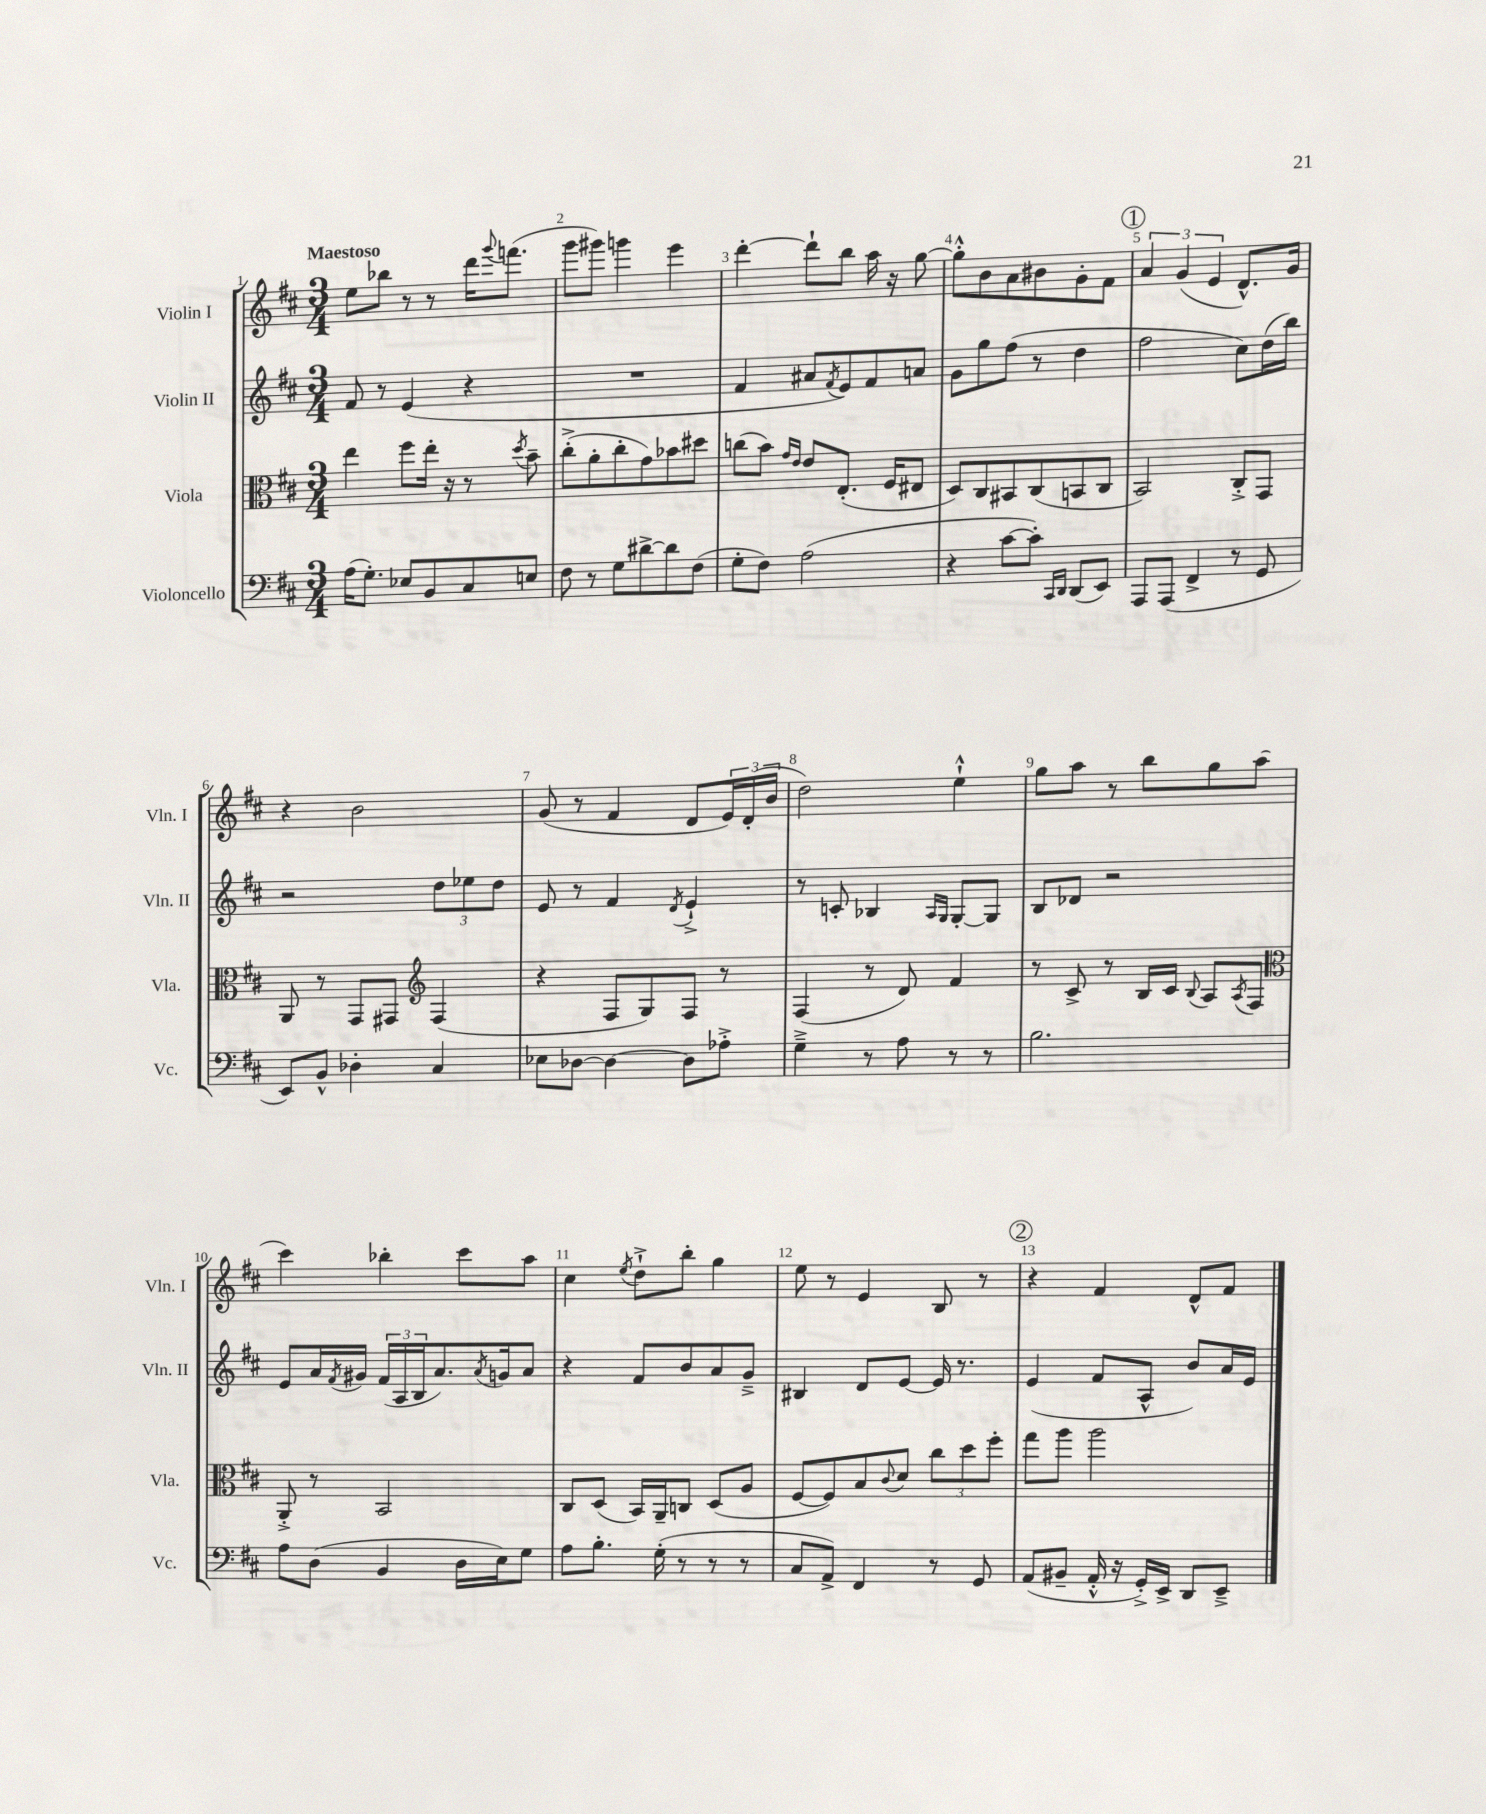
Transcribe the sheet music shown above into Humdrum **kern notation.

**kern	**kern	**kern	**kern
*staff4	*staff3	*staff2	*staff1
*clefF4	*clefC3	*clefG2	*clefG2
*k[f#c#]	*k[f#c#]	*k[f#c#]	*k[f#c#]
*M3/4	*M3/4	*M3/4	*M3/4
(16A	4ee	8f#	8ee
8.G')	.	.	.
.	.	8r	8bb-
8E-	8ff#	(4e	8r
8BB	16ee'	.	8r
.	16r	.	.
8C#	8r	4r	16ddd
.	.	.	8qqggg
.	.	.	(8.fff
.	8qdd	.	.
8E	8b~	.	.
=	=	=	=
8F#	(8cc#'^	2.r	8ggg
8r	8a'	.	8ggg#)
8G	8cc#'	.	4ggg
[8d#^	8g)	.	.
8d#]	8b-	.	4eee
(8F#	8dd#	.	.
=	=	=	=
8G'	(8cc	4f#	[4ddd'
8F#)	8b)	.	.
.	16qqg	.	.
.	16qqe	.	.
(2A	8e	8a#	8ddd`]
.	.	8qf#	.
.	(8.E'	8e)	8bb
.	.	8f#	16aa
.	16F#	.	16r
.	8E#	8a	[8gg
=	=	=	=
4r	8D)	8g	8gg'^^]
.	8C#	8gg	8b
[8c#	8BB#	(8ff#	8a
8c#'])	(8C#	8r	8b#
16qqCC#	.	.	.
16qqDD	.	.	.
(8DD	8BB	4dd	8g'
8EE)	8C#	.	8f#
=	=	=	=
8AAA	2BB)	2ff#	6a
(8AAA	.	.	.
.	.	.	(6g
4FF#^	.	.	.
.	.	.	6e
8r	8C#'^	8cc#)	8.d^^)
8GG	8GG	(16dd	.
.	.	16bb)	16g
=	=	=	=
8EE)	8AA	2r	4r
8BB^^	8r	.	.
4D-'	8GG	.	2b
.	8GG#	.	.
*	*clefG2	*	*
4C#	(4F#	12dd	.
.	.	12ee-	.
.	.	12dd	.
=	=	=	=
8E-	4r	8e	(8g
[8D-	.	8r	8r
4D-_	8F#	4f#	4f#
.	8G)	.	.
.	.	8qd	.
8D-]	8F#	4e`^	8d
8A-'^	8r	.	24e)
.	.	.	(24d'
.	.	.	24b
=	=	=	=
4G~^	(4F#	8r	2dd)
.	.	8c'	.
8r	8r	4B-	.
8A	8d)	.	.
.	.	16qqA	.
.	.	16qqG	.
8r	4f#	[8G'	4ee`^^
8r	.	8G]	.
=	=	=	=
2.B	8r	8B	8gg
.	8c#^	8d-	8aa
.	8r	2r	8r
.	16B	.	8bb
.	16c#	.	.
.	8qqB	.	.
.	8A	.	8gg
.	8qA	.	.
.	8F#	.	(8aa
=	=	=	=
*	*clefC3	*	*
8A	8AA'^	8e	4ccc#)
(8D	8r	16a	.
.	.	8qf#	.
.	.	16g#	.
4BB	2BB	(24f#	4bb-'
.	.	24A	.
.	.	24B	.
.	.	8.a)	.
16D	.	.	8ccc#
.	.	8qa	.
16E)	.	16g	.
8G	.	8a	8aa
=	=	=	=
8A	8C#	4r	4cc#
8.B'	(8D	.	.
.	.	.	8qee
.	16BB)	8f#	8dd`^
(16G'	16AA~	.	.
8r	8C	8b	8bb'
8r	(8D	8a	4gg
8r	8A	8g~^	.
=	=	=	=
8C#	[8F#	4B#	8ee
8AA^)	8F#])	.	8r
4FF#	8B	8d	4e
.	8qqc#	.	.
.	8d	[8e	.
8r	12cc#	16e]	8B
.	.	8.r	.
.	12dd	.	.
8GG	.	.	8r
.	12ff#'	.	.
=	=	=	=
(8AA	8gg	(4e	4r
8BB#~	8aa	.	.
16AA'^^	2aa	8f#	4f#
16r	.	.	.
16GG'^)	.	8A^^	.
16EE^	.	.	.
8DD	.	8b)	8d^^
8EE~^	.	16a	8f#
.	.	16e	.
==	==	==	==
*-	*-	*-	*-
